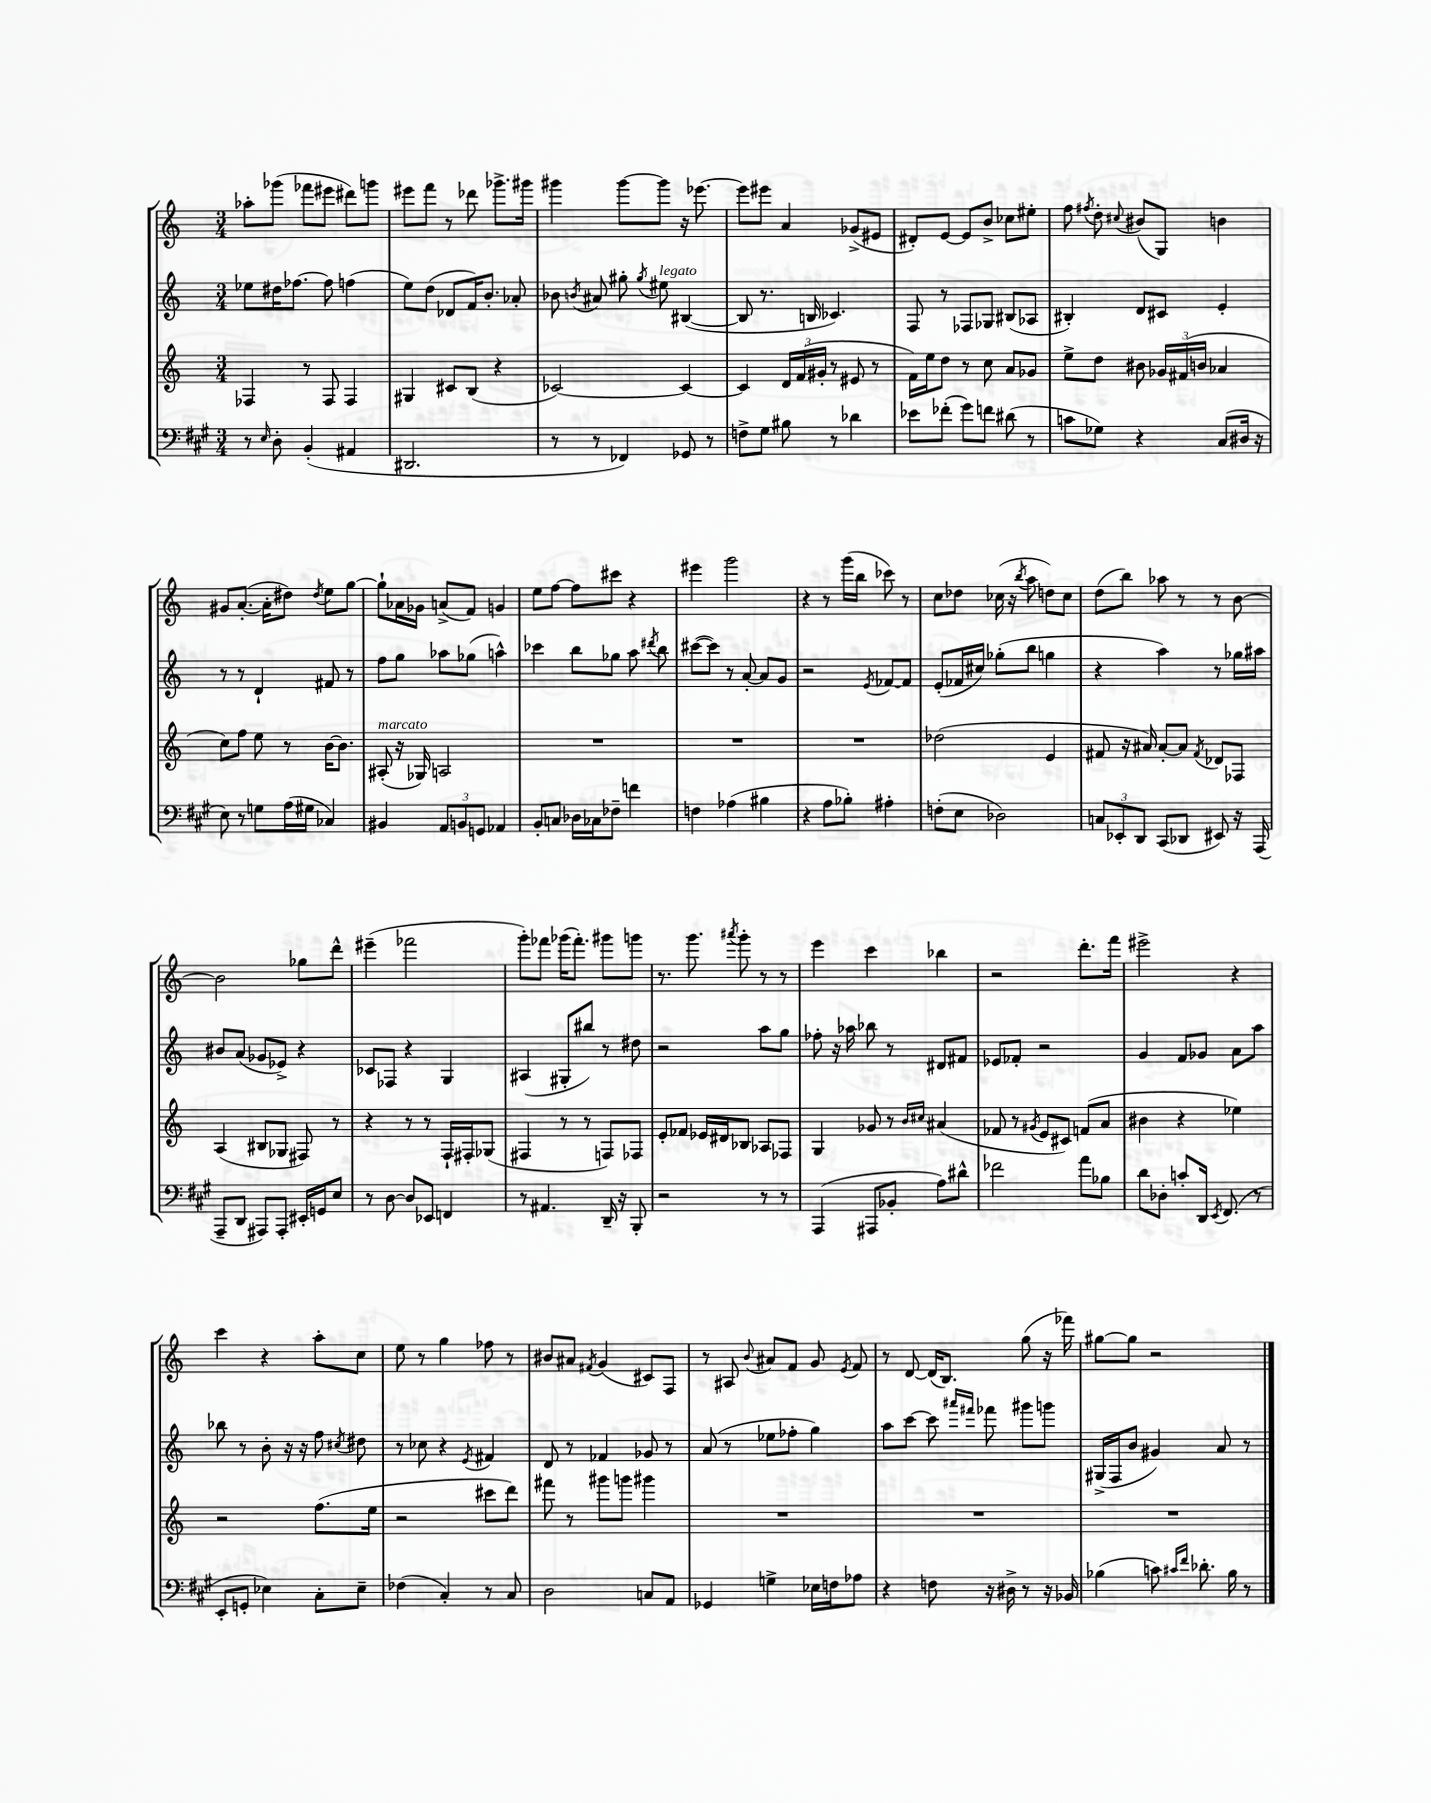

**kern	**kern	**kern	**kern
*part4	*part3	*part2	*part1
*staff4	*staff3	*staff2	*staff1
*clefF4	*clefG2	*clefG2	*clefG2
*k[f#c#g#]	*k[]	*k[]	*k[]
*M3/4	*M3/4	*M3/4	*M3/4
=116	=116	=116	=116
8r	4F-X/	8ee-X\L	8aa-X'\L
16qqE/	.	.	.
8D'\	.	16dd#X\K	(8ggg-X\J
.	.	[8.ff-X\J	.
(4BB'/	8r	.	8fff-X\L
.	8F-/	8ff-\]	8eee#X\J
4AA#X/	4F-/	(4ffn\	8ddd#X\L)
.	.	.	8gggn\J
=117	=117	=117	=117
2.DD#X/	4G#X/	8ee\L)	8eee#X\L
.	.	(8dd\J	8fff\J
.	8c#X/L	8d-X/L	8r
.	(8B/J	16f/K)	8ddd-X\
.	.	8.b'/J	.
.	4r	.	8.ggg-X^\L
.	.	8a-X'/	.
.	.	.	16ggg#X\Jk
=118	=118	=118	=118
8r	[2c-X/)	8b-X\	4ggg#X\
.	.	8qbn/	.
8r	.	8a#X/	.
4FF-X/)	.	8gg#X'\	[8ggg#\L
.	.	8qgg#/	.
!	!	!LO:TX:a:i:t=legato	!
.	.	8ee#X\	8ggg#\J]
8GG-X/	4c-/_	([4B#X/	16r
.	.	.	[8.eee-X\
8r	.	.	.
=119	=119	=119	=119
8Fn^\L	4c-/]	8B#/]	8eee-\L]
8G#\J	.	8.r	8eee#X\J
8B#X\	24d/LL	.	4a/
.	(24f/	.	.
.	.	16Bn/	.
.	24g#X'/JJ	.	.
8r	8r	4.c-X/)	.
4d-X\	8e#X/	.	(8g-X^/L
.	8r	.	8e#X/J
=120	=120	=120	=120
8e-X\L	16f\LL)	8F/	8d#X'/L)
.	16ee\J	.	.
(8f-X'\J	8dd\J	8r	[8e/J
8g#\L)	8r	8F-X/L	8e/L]
8fn\J	8cc\	8G-X/J	8b^/J
(8d#X\	8a/L	(8B#X/L	8cc-X\L
8r	8g-X/J	8A-X/J	8ee#X'\J
=121	=121	=121	=121
8cn\L	8ee^\L	4B#X'/)	8ff\
.	.	.	8qff#X/
8G-X\J)	8dd\J	.	8dd'\
.	.	.	8qqcc#X/
4r	8b#X\	8d/L	(8b#X/L
.	24g-X/LL	8c#X/J	8G/J)
.	(24f#X/	.	.
.	24bn/JJ	.	.
(8C#/L	4a-X/	4e'/	4bn\
16D#X/Jk	.	.	.
16r	.	.	.
!!LO:LB:g=z
=122	=122	=122	=122
8E\)	8cc\L)	8r	8g#X/L
8r	8ff\J	8r	([8.a'/J
8Gn\L	8ee\	4d`/	.
.	.	.	16a'\KL]
(16A\L	8r	.	8dd#X\J)
16G#X\JJ	.	.	.
.	.	.	8qdd#/
4C-X/)	[16b\KL	8f#X/	8ee\L
.	8.b\J]	.	.
.	.	8r	[8gg\J
=123	=123	=123	=123
!	!LO:TX:a:i:t=marcato	!	!
4BB#X/	(8A#X'/	8ff\L	8gg`\L]
.	16r	8gg\J	16a-X\L
.	16G-X/)	.	16g-X\JJ
12AA/L	2An/	8aa-X\L	(8an^/L
12BBn/	.	.	.
.	.	(8gg-X\J	8f/J)
12GGn/J	.	.	.
4AA-X/	.	4aan^^\)	4gn/
=124	=124	=124	=124
8BB'/L	2.r	4ccc-X\	8ee\L
8Cn/J	.	.	[8ff\J
16D-X\LL	.	8bb\L	8ff\L]
16C-X\J	.	.	.
8F-X~\J	.	8gg-X\J	8ccc#X\J
4fn\	.	8aa\	4r
.	.	8qddd#X/	.
.	.	8bb\	.
=125	=125	=125	=125
4Fn\	2.r	([8ccc#X\L	4eee#X\
.	.	8ccc#\J])	.
(4A-X\	.	8r	2ggg\
.	.	[8a'/	.
4B#X\	.	8a/L]	.
.	.	8g/J	.
=126	=126	=126	=126
4r	2.r	2r	4r
8A\L	.	.	8r
8B-X'\J)	.	.	(16ggg\LL
.	.	.	16bb\JJ
.	.	8qe/	.
4A#X'\	.	[8f-X/L	8ccc-X\)
.	.	8f-/J]	8r
=127	=127	=127	=127
(8Fn'\L	(2dd-X\	(8e'/L	8cc\L
8E\J	.	16f-X/L	8dd-X\J
.	.	16cc#X/JJ)	.
2D-X\)	.	(8gg-X'\L	(16cc-X\
.	.	.	16r
.	.	.	8qbb/
.	.	8bb\J	8aa\
.	4e/	4ggn\	8ddn\L)
.	.	.	8cc-\J
=128	=128	=128	=128
12Cn/L	8f#X/	4r	(8dd\L
12EE-X'/	.	.	.
.	16r	.	8bb\J)
12DD/J	.	.	.
.	16a#X/)	.	.
(8CC#/L	[8a#'/L	4aa\)	8aa-X\
8DD-X/J	8a#/J]	.	8r
.	8qf#/	.	.
8EE#X/)	8d-X/L	8r	8r
16r	8F-X/J	16gg-X\LL	[8b\
(16AAA/	.	16aa#X\JJ	.
!!LO:LB:g=z
=129	=129	=129	=129
8AAA~/L	(4A/	8b#X/L	2b\]
8DD/J	.	(8a/J	.
8AAA#X/L)	8B#X/L	8g-X/L	.
8AAA#'/J	8G-X/J	8e-X^/J)	.
16EE#X'/LL	8F#X/)	4r	8gg-X\L
16GGn/J	.	.	.
8E/J	8r	.	8ddd^^\J
=130	=130	=130	=130
8r	4r	8c-X/L	(4eee#X~\
[8D\	.	8F-X/J	.
8D/L]	8r	4r	2fff-X\
8EE-X/J	8r	.	.
4FFn/	16F`/LL	4G/	.
.	16F#X'/J	.	.
.	(8G-X/J	.	.
=131	=131	=131	=131
8r	4F#X/	(4A#X/	8ggg'\L)
4.AA#X/	.	.	8fff-X\J
.	8r	8G#X'/L	(16ggg-X\KL
.	.	.	8.fff-'\J)
.	8r	8bb#X/J)	.
16DD~/	8Fn/L)	8r	8ggg#X\L
16r	.	.	.
8BBB'/	8F-X/J	8dd#X\	8gggn\J
=132	=132	=132	=132
2r	8e'/L	2r	8.r
.	8f-X/J	.	.
.	.	.	8.ggg\
.	16e-X/LL	.	.
.	16d#X/J	.	.
.	.	.	8qaaa#X/
.	8B-X/J	.	8ggg'\
8r	8A-X/L	8aa\L	8r
8r	8F-X/J	8gg\J	8r
=133	=133	=133	=133
(4AAA/	4G/	8ff-X'\	4eee\
.	.	16r	.
.	.	16aa-X\	.
8AAA#X/L	8g-X/	8bb-X\	4ccc\
8BB-X'/J	8r	8r	.
.	16qqb/LL	.	.
.	16qqcc#X/JJ	.	.
8A\L)	(4a#X/	8d#X/L	4bb-X\
8d#X^^\J	.	8f#X/J	.
=134	=134	=134	=134
2f-X\	8f-X/	8e-X/L	2r
.	8r	8f-X'/J	.
.	8qg#X/	.	.
.	8e/L	2r	.
.	8c#X/J)	.	.
8a\L	(8fn/L	.	8.ddd'\L
8B-X\J	8a/J	.	.
.	.	.	16fff\Jk
=135	=135	=135	=135
8d\L	4b#X\	4g/	2eee#X^\
8D-X'\J	.	.	.
8cn'/L	4r	8f/L	.
16DD/Jk	.	8g-X/J	.
8qEE/	.	.	.
(8.FF#/	.	.	.
.	4ee-X\)	8a\L	4r
8r	.	8aa\J	.
!!LO:LB:g=z
=136	=136	=136	=136
8EE'/L	2r	8bb-X\	4ccc\
8GGn'/J	.	8r	.
4E-X\)	.	8b'\	4r
.	.	16r	.
.	.	16r	.
8C#'\L	(8.ff\L	8ff\	8aa'\L
.	.	8qcc#X/	.
8E-~\J	.	8dd#X\	8cc\J
.	16ee\Jk	.	.
=137	=137	=137	=137
(4F-X\	2r	8r	8ee\
.	.	8cc-X\	8r
4C#'/)	.	4r	4gg\
.	.	8qe/	.
8r	8ccc#X\L	4f#X/	8ff-X\
8C#/	8ddd\J)	.	8r
=138	=138	=138	=138
2D\	8fff#X\	8d/	8b#X/L
.	8r	8r	8a#X/J
.	.	.	8qf#X/
.	8ggg#X\L	4f-X/	(4g/
.	8gggn\J	.	.
8Cn/L	4ggg#X\	8g-X/	8c#X/L)
8AA/J	.	8r	8F/J
=139	=139	=139	=139
4GG-X/	2.r	(8a/	8r
.	.	8r	8A#X/
.	.	.	8qqb/
4Gn^\	.	8ee-X\L	8a#X/L
.	.	8ff-X'\J	8f/J
16E-X\LL	.	4gg\)	8g/
16Fn\J	.	.	.
.	.	.	8qe/
8A-X\J	.	.	8f/
=140	=140	=140	=140
4r	2.r	8aa\L	8r
.	.	[8ccc\J	[8d/
8Fn\	.	8ccc\]	(16d/KL]
.	.	.	8.B/J)
.	.	16qqaaa#X/LL	.
.	.	16qqfff#X/JJ	.
16r	.	8fff-X\	.
16D#X^\	.	.	.
8r	.	8ggg#X\L	(8gg\
16r	.	8gggn\J	16r
16BB-X/	.	.	16fff-X\)
=141	=141	=141	=141
(4B-X\	2.r	(16G#X^/LL	[8gg#X\L
.	.	16F/J	.
.	.	8b/J	8gg#\J]
8cn\)	.	4g#X/)	2r
16qqc#X/LL	.	.	.
16qqf#/JJ	.	.	.
8.d-X'\	.	.	.
.	.	8a/	.
16B-\	.	.	.
8r	.	8r	.
==	==	==	==
*-	*-	*-	*-
